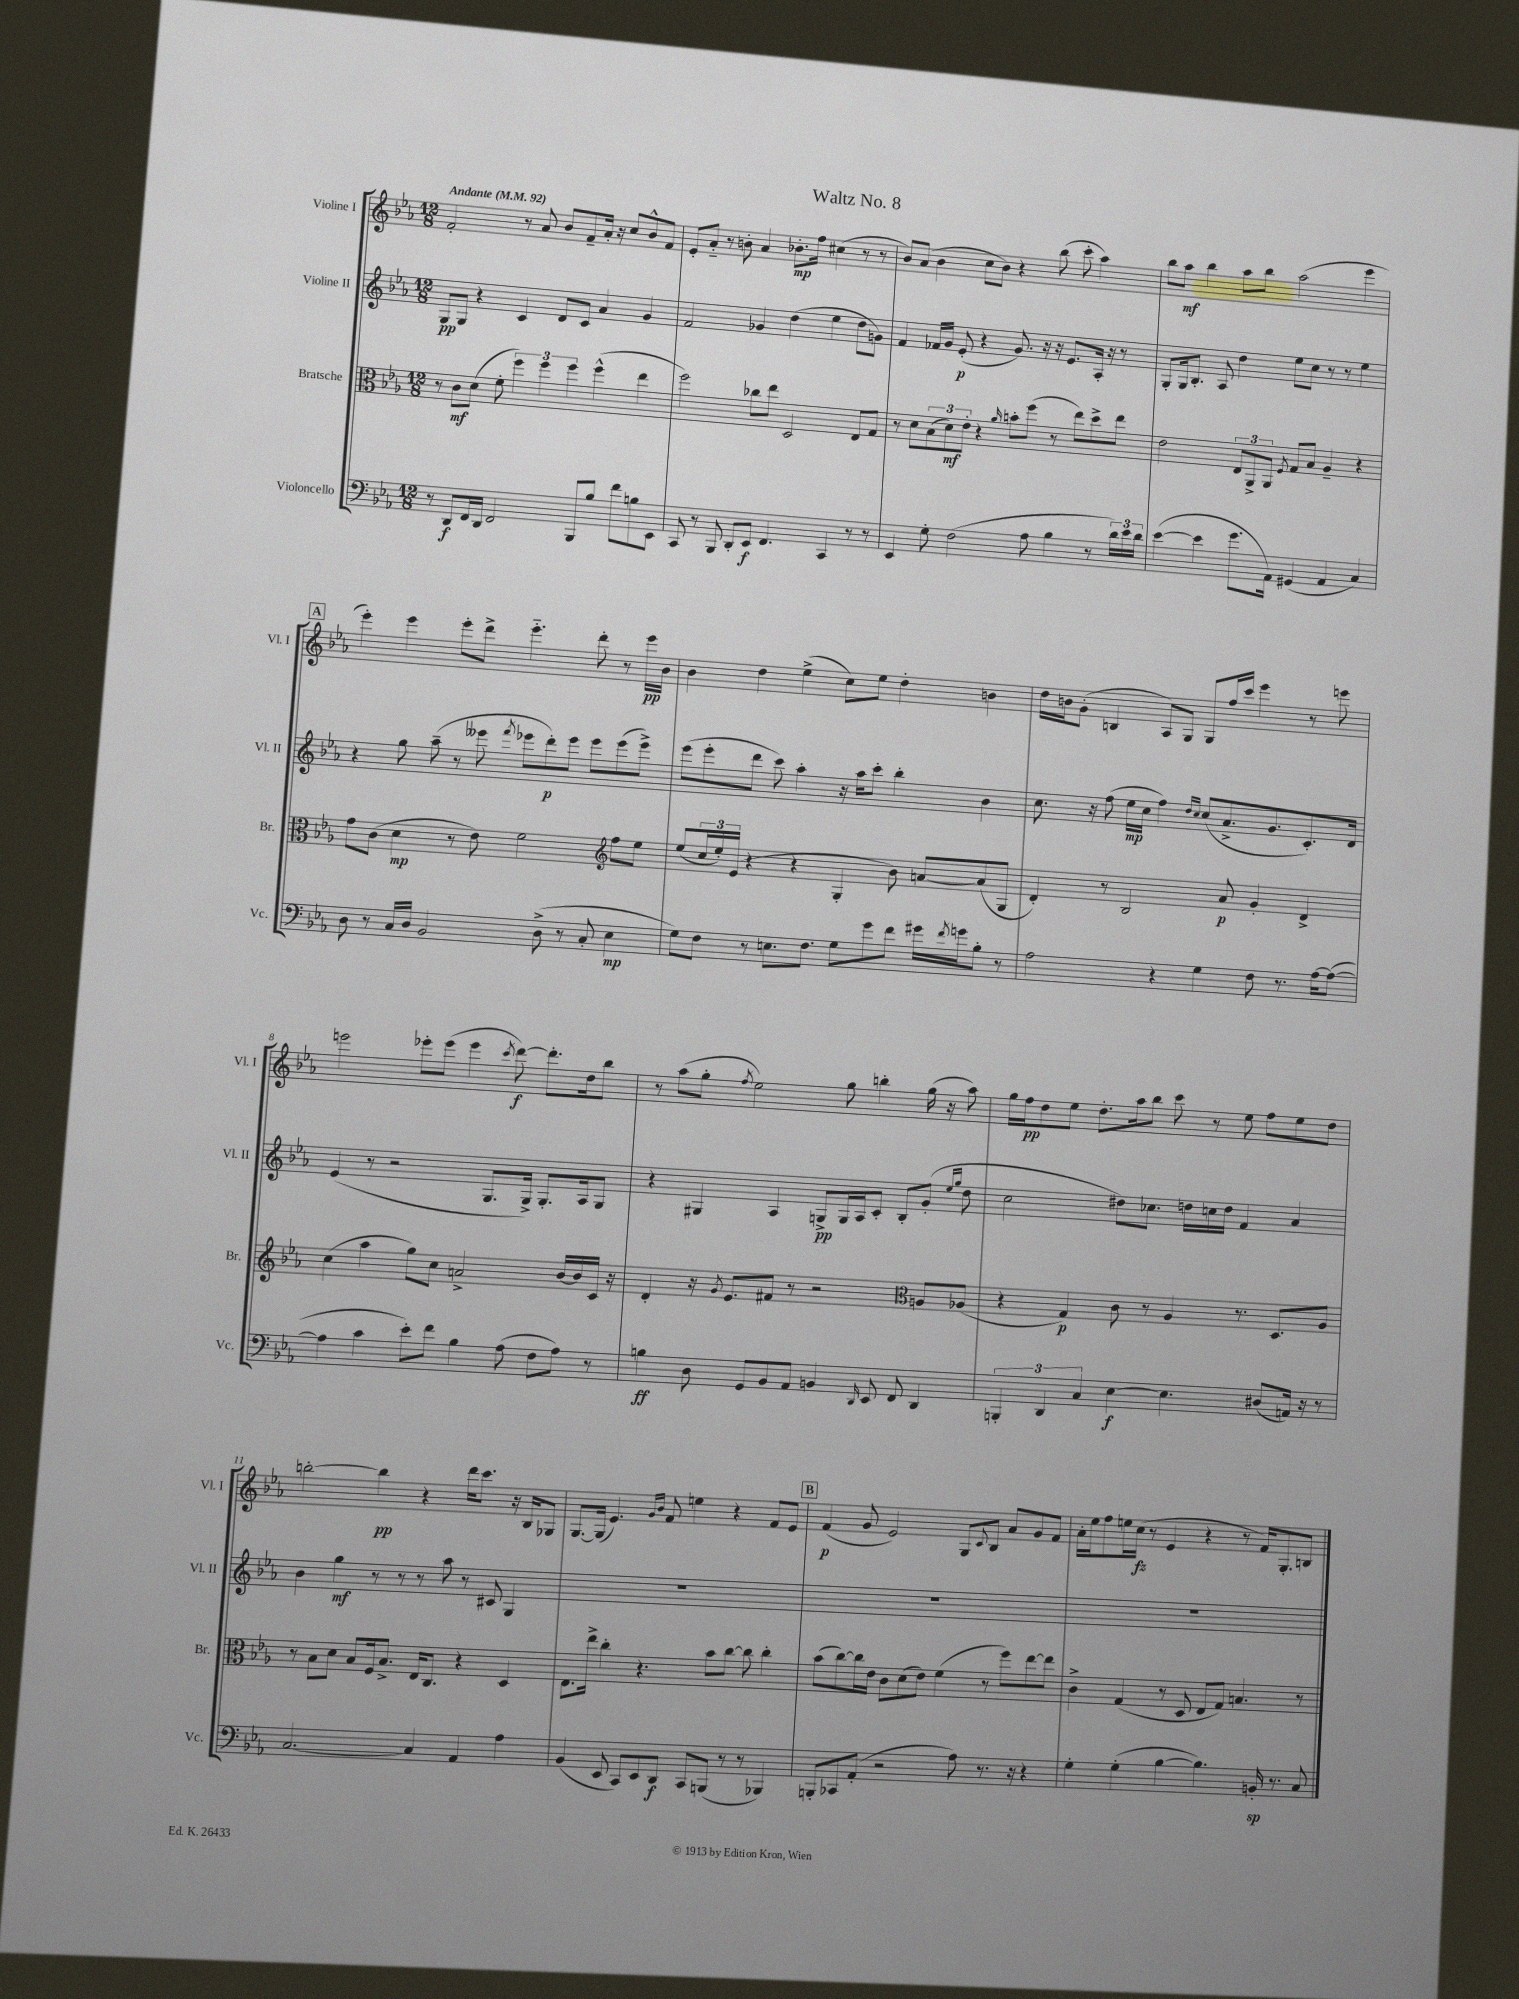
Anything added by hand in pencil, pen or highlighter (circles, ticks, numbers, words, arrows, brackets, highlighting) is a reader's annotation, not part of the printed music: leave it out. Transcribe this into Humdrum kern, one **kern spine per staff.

**kern	**dynam	**kern	**dynam	**kern	**dynam	**kern	**dynam
*part4	*part4	*part3	*part3	*part2	*part2	*part1	*part1
*staff4	*staff4	*staff3	*staff3	*staff2	*staff2	*staff1	*staff1
*I"Violoncello	*	*I"Bratsche	*	*I"Violine II	*	*I"Violine I	*
*I'Vc.	*	*I'Br.	*	*I'Vl. II	*	*I'Vl. I	*
*clefF4	*	*clefC3	*	*clefG2	*	*clefG2	*
*k[b-e-a-]	*	*k[b-e-a-]	*	*k[b-e-a-]	*	*k[b-e-a-]	*
*M12/8	*	*M12/8	*	*M12/8	*	*M12/8	*
*MM92	*	*MM92	*	*MM92	*	*MM92	*
=1	=1	=1	=1	=1	=1	=1	=1
!	!	!	!	!	!	!LO:TX:a:B:t=Andante	!
8r	.	8r	.	8G/L	pp	2f'/	.
8DD/L	f	8c\L	mf	8G/J	.	.	.
16FF/L	.	(8d\J	.	4r	.	.	.
16DD/JJ	.	.	.	.	.	.	.
2FF/	.	8f'\	.	.	.	.	.
.	.	6ff\)	.	4c/	.	8r	.
.	.	.	.	.	.	8a-/	.
.	.	6ff\	.	.	.	.	.
.	.	.	.	8d/L	.	8b-/L	.
.	.	6ff\	.	.	.	.	.
8BBB-/L	.	.	.	8c/J	.	8f~/	.
8B-/J	.	(4ff^^\	.	4a-/	.	16a-'/Jk	.
.	.	.	.	.	.	16r	.
8f\L	.	.	.	.	.	8cc/L	.
8Bn\	.	4ee-\	.	4g/	.	8b-^^/	.
8EE-\J	.	.	.	.	.	8f/J	.
=2	=2	=2	=2	=2	=2	=2	=2
8CC/	.	2ff\)	.	2f/	.	8e-'/L	.
8r	.	.	.	.	.	8a-/J	.
8BBB-/	.	.	.	.	.	8r	.
8DD'/L	.	.	.	.	.	8bn'\	.
8EE-/J	f	8cc-X\L	.	4g-X/	.	4a-/	.
4.FF/	.	8ee-\J	.	.	.	.	.
.	.	2D/	.	(4dd\	.	8.b-X'\L	mp
.	.	.	.	.	.	16ff\Jk	.
4CC/	.	.	.	4ee-\	.	(4cc#X\	.
8r	.	8E-/L	.	8dd\L	.	8r	.
8r	.	8G/J	.	8gn\J)	.	8r	.
=3	=3	=3	=3	=3	=3	=3	=3
4EE-/	.	8r	.	4f/	.	8b-/L)	.
.	.	8d\L	.	.	.	(8a-/J	.
8G'\	.	(12B-\	.	16f-X/LL	.	4b-\	.
.	.	.	.	16g/JJ	.	.	.
.	.	12d\)	mf	.	.	.	.
(2F\	.	.	.	(8e-'/	p	.	.
.	.	12e-'\J	.	.	.	.	.
.	.	4r	.	4r	.	8cc\L	.
.	.	.	.	.	.	8b-\J)	.
.	.	16qqa-/	.	.	.	.	.
.	.	8bn'\L	.	8.g/)	.	4r	.
8A-\	.	(8ff\J	.	.	.	.	.
.	.	.	.	16r	.	.	.
4B-\	.	8r	.	16r	.	(8bb-\	.
.	.	.	.	8.e-/L	.	.	.
.	.	8ee-\L)	.	.	.	8ccc'\	.
8r	.	8dd^\	.	16A-'/Jk	.	4aa-\)	.
.	.	.	.	16r	.	.	.
24d\LL)	.	8ee-\J	.	8r	.	.	.
24e-\	.	.	.	.	.	.	.
24d\JJ	.	.	.	.	.	.	.
=4	=4	=4	=4	=4	=4	=4	=4
([4e-\	.	2e-\	.	8G'/L	.	8bb-\L	.
.	.	.	.	16G/k	.	8aa-\J	mf
.	.	.	.	8.B-'/J	.	.	.
4e-\]	.	.	.	.	.	4bb-\	.
.	.	.	.	8A-/	.	.	.
8.g\L	.	12E-/L	.	4dd\	.	8aa-\L	.
.	.	12AA-^/	.	.	.	.	.
.	.	.	.	.	.	8bb-\J	.
.	.	12AA-/J	.	.	.	.	.
16AA-\Jk)	.	.	.	.	.	.	.
.	.	8qF/	.	.	.	.	.
(4GG#X/	.	8G/L	.	8ee-\L	.	(2aa-\	.
.	.	8B-/J	.	8cc\J	.	.	.
4AA-/	.	4A-~/	.	8r	.	.	.
.	.	.	.	8r	.	.	.
4C/)	.	4r	.	4ee-\	.	4eee-\	.
!!LO:LB:g=z
!!LO:REH:place=s1:t=A
=5	=5	=5	=5	=5	=5	=5	=5
8D\	.	8g\L	.	4r	.	4eee-'\)	.
8r	.	(8c\J	.	.	.	.	.
16C/LL	.	4d\	mp	8gg\	.	4eee-\	.
16D/JJ	.	.	.	.	.	.	.
2BB-/	.	.	.	(8aa-~\	.	.	.
.	.	8r	.	8r	.	8eee-'\L	.
.	.	8e-\)	.	8eee--X\	.	8ddd^\J	.
.	.	.	.	8qfff/	.	.	.
.	.	2f\	.	8eee-X\L	.	4.eee-\	.
(8D^\	.	.	.	8ddd'\)	p	.	.
8r	.	.	.	8eee-\J	.	.	.
8C'/	.	.	.	8eee-\L	.	8ddd'\	.
*	*	*clefG2	*	*	*	*	*
4E-\	mp	8ff\L	.	(8eee-\	.	8r	.
.	.	8ee-\J	.	8eee-^\J)	.	16eee-\LL	pp
.	.	.	.	.	.	16b-\JJ	.
=6	=6	=6	=6	=6	=6	=6	=6
8G\L)	.	(8ee-/L	.	(8eee-\L	.	4b-\	.
8F\J	.	24cc/L	.	8eee-'\	.	.	.
.	.	24ee-'/)	.	.	.	.	.
.	.	(24e-/JJ	.	.	.	.	.
8r	.	4r	.	8ddd\J	.	4dd\	.
8.En\L	.	.	.	8ccc\)	.	.	.
.	.	4r	.	4aa-'\	.	(4ee-^\	.
8.F\J	.	.	.	.	.	.	.
8G\L	.	4G'/	.	16r	.	8cc\L)	.
.	.	.	.	16aa-\KL	.	.	.
8g\	.	.	.	8ccc'\J	.	8ee-\J	.
8f\J	.	8b-\)	.	4bb-'\	.	4dd'\	.
16g#X\LL	.	[8an/L	.	.	.	.	.
8qf/	.	.	.	.	.	.	.
16gn\J	.	.	.	.	.	.	.
8B-'\J	.	(8a/]	.	4b-\	.	4bn\	.
8r	.	8G/J	.	.	.	.	.
=7	=7	=7	=7	=7	=7	=7	=7
2A-\	.	4d'/)	.	8.cc\	.	16dd\LL	.
.	.	.	.	.	.	16bn\J	.
.	.	.	.	.	.	(8g'\J	.
.	.	.	.	16r	.	.	.
.	.	8r	.	(8ff\	.	4Bn/	.
.	.	2B-/	.	16ee-\LL	mp	.	.
.	.	.	.	16cc\JJ	.	.	.
4r	.	.	.	4ff\)	.	8A-/L)	.
.	.	.	.	.	.	8G/J	.
.	.	.	.	16qqdd/LL	.	.	.
.	.	.	.	16qqcc/JJ	.	.	.
4G\	.	.	.	(8cc/L	.	8G/L	.
.	.	8a-/	p	8.a-^/	.	16ff/L	.
.	.	.	.	.	.	16ccc/JJ	.
8F\	.	4g'/	.	.	.	4eee-\	.
.	.	.	.	8.g/	.	.	.
8.r	.	.	.	.	.	.	.
.	.	4d^/	.	8.c'/)	.	8r	.
[16A-\KL	.	.	.	.	.	.	.
(8A-\J_	.	.	.	.	.	8eeen\	.
.	.	.	.	16d/Jk	.	.	.
!!LO:LB:g=z
=8	=8	=8	=8	=8	=8	=8	=8
4A-\]	.	(4cc\	.	(4e-/	.	2eeen\	.
4c\	.	4aa-\	.	8r	.	.	.
.	.	.	.	2r	.	.	.
8e-'\L)	.	8gg\L)	.	.	.	8eee-X'\L	.
8f\J	.	8cc\J	.	.	.	(8eee-\J	.
4B-\	.	2an^/	.	.	.	4eee-\	.
.	.	.	.	8.G/L	.	.	.
.	.	.	.	.	.	8qccc/	.
(8A-\	.	.	.	.	.	[8ddd\)	f
.	.	.	.	16G^/Jk)	.	.	.
8F\L	.	.	.	8.G'/L	.	8.ddd'\L]	.
8A-\J)	.	[16b-/LL	.	.	.	.	.
.	.	16b-/]	.	16A-/k	.	16dd\k	.
8r	.	16c/JJ	.	8G/J	.	8bb-\J	.
.	.	16r	.	.	.	.	.
=9	=9	=9	=9	=9	=9	=9	=9
4Bn\	ff	4d'/	.	4r	.	8r	.
.	.	.	.	.	.	(8aa-\L	.
8D\	.	16r	.	4G#X/	.	8gg'\J	.
.	.	8qg/	.	.	.	.	.
.	.	8.e-/L	.	.	.	.	.
.	.	.	.	.	.	8qff/	.
8GG/L	.	.	.	.	.	2ee-\)	.
8BB-/	.	8f#X/J	.	4A-/	.	.	.
8AA-/J	.	8r	.	.	.	.	.
4BBn/	.	2r	.	8Gn^/L	pp	.	.
.	.	.	.	16G/L	.	8gg\	.
.	.	.	.	16A-/J	.	.	.
16qqDD/	.	.	.	.	.	.	.
8EE-/	.	.	.	8c'/J	.	4bbn'\	.
8FF/	.	.	.	8B-'/L	.	.	.
*	*	*clefC3	*	*	*	*	*
4DD/	.	8An/L	.	(8g'/J	.	(16gg\	.
.	.	.	.	.	.	16r	.
.	.	.	.	16qqee-/LL	.	.	.
.	.	.	.	16qqgg/JJ	.	.	.
.	.	(8A-X/J	.	8dd\	.	8aa-\)	.
=10	=10	=10	=10	=10	=10	=10	=10
6BBBn'/	.	4r	.	2cc\	.	16gg\LL	.
.	.	.	.	.	.	16ff\J	pp
.	.	.	.	.	.	8dd\	.
6DD/	.	.	.	.	.	.	.
.	.	4G/)	p	.	.	8ee-\J	.
6C/	.	.	.	.	.	.	.
.	.	.	.	.	.	8.dd'\L	.
[4E-\	f	8c\	.	8dd#X\L)	.	.	.
.	.	.	.	.	.	16aa-\k	.
.	.	8r	.	8.cc-X\J	.	8bb-\J	.
4.E-\]	.	4A-/	.	.	.	8ccc\	.
.	.	.	.	16ddn\LL	.	.	.
.	.	.	.	16ccn\	.	8r	.
.	.	.	.	16dd\JJ	.	.	.
.	.	8.r	.	4f/	.	8ee-\	.
(8D#X/L	.	.	.	.	.	8ff\L	.
.	.	8.D/L	.	.	.	.	.
16AAn/Jk)	.	.	.	4a-/	.	8ee-\	.
16r	.	.	.	.	.	.	.
8r	.	8A-/J	.	.	.	8dd\J	.
!!LO:LB:g=z
=11	=11	=11	=11	=11	=11	=11	=11
[2.C/	.	8r	.	4b-\	.	[2bbn'\	.
.	.	8B-\L	.	.	.	.	.
.	.	8d\J	.	4gg\	mf	.	.
.	.	8B-/L	.	.	.	.	.
.	.	16F/k	.	8r	.	4bb\]	pp
.	.	8.B-^/J	.	.	.	.	.
.	.	.	.	8r	.	.	.
4C/]	.	16E-/KL	.	8r	.	4r	.
.	.	8.C/J	.	.	.	.	.
.	.	.	.	8aa-\	.	.	.
4AA-/	.	4r	.	8r	.	16ddd\KL	.
.	.	.	.	.	.	8.ccc\J	.
.	.	.	.	8c#X/	.	.	.
4A-\	.	4D/	.	4G/	.	16r	.
.	.	.	.	.	.	16B-/KL	.
.	.	.	.	.	.	8G-X/J	.
=12	=12	=12	=12	=12	=12	=12	=12
(4BB-/	.	8.E-\L	.	1.r	.	[8.G/L	.
.	.	16ee-^\Jk	.	.	.	(16G/Jk]	.
8EE-/	.	4cc'\	.	.	.	4.e-/)	.
8CC/L)	.	.	.	.	.	.	.
8EE-/	.	4.r	.	.	.	.	.
.	.	.	.	.	.	16qqg/LL	.
.	.	.	.	.	.	16qqb-/JJ	.
8DD/J	f	.	.	.	.	8f/	.
8CC/L	.	.	.	.	.	4een\	.
(8BBBn/J	.	8b-\L	.	.	.	.	.
8r	.	[8cc\J	.	.	.	4r	.
8r	.	8cc\]	.	.	.	.	.
4BBB-X/)	.	4cc'\	.	.	.	8f/L	.
.	.	.	.	.	.	8e-/J	.
!!LO:REH:place=s1:t=B
=13	=13	=13	=13	=13	=13	=13	=13
8BBBn'/L	.	(8b-\L	.	1.r	.	(4f/	p
8CC-X/	.	[8cc\)	.	.	.	.	.
(8AA-'/J	.	16cc\L]	.	.	.	8g/	.
.	.	16e-\JJ	.	.	.	.	.
2r	.	8c\L	.	.	.	2e-/)	.
.	.	(8d\	.	.	.	.	.
.	.	8e-\J)	.	.	.	.	.
.	.	(4f\	.	.	.	.	.
8A-\)	.	.	.	.	.	8G/L	.
.	.	.	.	.	.	8qqc/	.
8.r	.	8r	.	.	.	8B-/J	.
.	.	8ff\L)	.	.	.	8a-/L	.
16r	.	.	.	.	.	.	.
4r	.	[8ee-\	.	.	.	8g/	.
.	.	8ee-\J]	.	.	.	8f/J	.
=14	=14	=14	=14	=14	=14	=14	=14
4G'\	.	4c^\	.	1.r	.	16a-'\LL	.
.	.	.	.	.	.	16ee-\J	.
.	.	.	.	.	.	8ff\	.
(4G'\	.	(4G/	.	.	.	16een\L	.
.	.	.	.	.	.	(16cc\JJ	fz
.	.	.	.	.	.	8r	.
[4B-\	.	8r	.	.	.	4e-/	.
.	.	8D/	.	.	.	.	.
4.B-\])	.	8E-/L	.	.	.	4r	.
.	.	8G/J)	.	.	.	.	.
.	.	4.Bn/	.	.	.	8r	.
16BBn'/	sp	.	.	.	.	16f/KL)	.
8.r	.	.	.	.	.	8.G'/	.
8C/	.	8r	.	.	.	8Bn/J	.
==	==	==	==	==	==	==	==
*-	*-	*-	*-	*-	*-	*-	*-
